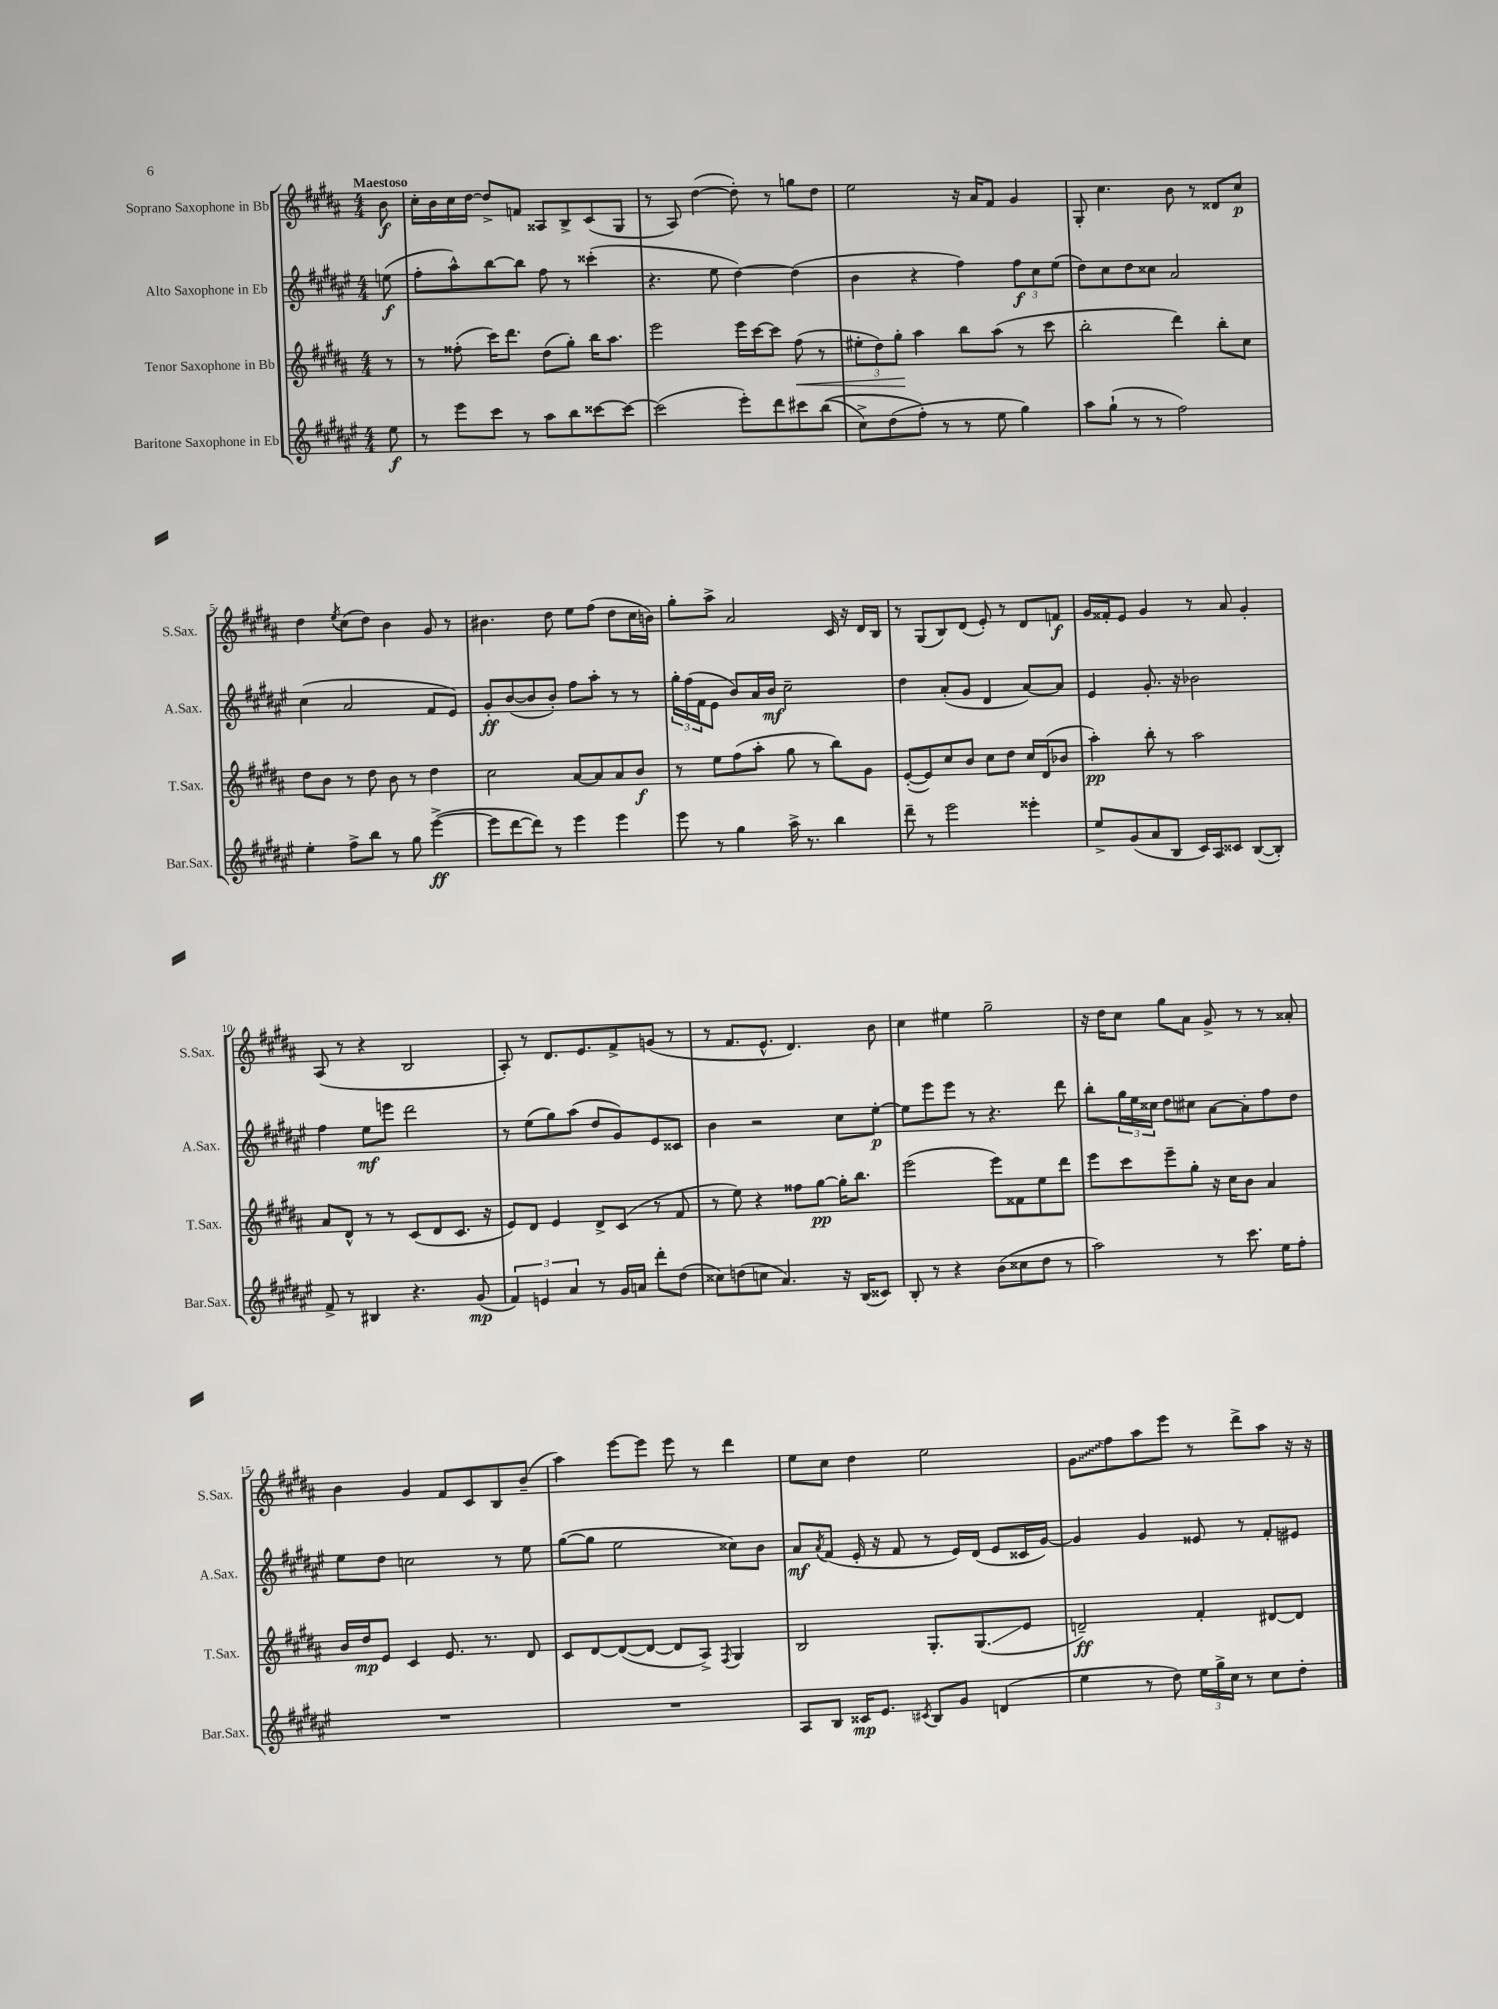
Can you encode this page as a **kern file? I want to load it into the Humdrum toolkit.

**kern	**kern	**kern	**kern
*staff4	*staff3	*staff2	*staff1
*clefG2	*clefG2	*clefG2	*clefG2
*k[f#c#g#d#a#e#]	*k[f#c#g#d#a#]	*k[f#c#g#d#a#e#]	*k[f#c#g#d#a#]
*M4/4	*M4/4	*M4/4	*M4/4
8ee#\	8r	(8ee\	8b\
=	=	=	=
8r	8r	8ff#'\L	16cc#'\LL
.	.	.	16b\
8eee#\L	(8ff##'\	8aa#^^\)	16cc#\
.	.	.	[16dd#\JJ
8ccc#\J	16ccc#\LK)	[8bb\	8dd#^/]L
.	8.ddd#\J	.	.
8r	.	8bb\]J	8f/J
8aa#\L	(8dd#\L	8ff#\	8A##/L
8bb\	8gg#'\J)	8r	8B^/
[8ccc##\	16bb\LK	(4ccc##'\	(8c#/
.	8.aa#\J	.	.
8ccc##\_J	.	.	8G#/J
=	=	=	=
(2ccc##\]	2eee\	4.r	8r
.	.	.	8A#/)
.	.	.	([4dd#\
.	.	8ee#\	.
8eee#'\L)	16eee\LL	[4dd#\)	8dd#'\])
.	[16ccc#\J	.	.
8ddd#\	8ccc#\]J	.	8r
8ccc#\	(8ff#\	(4dd#\]	8gg\L
&((8bb\J	8r	.	8dd#\J
=	=	=	=
8cc#^\L)	12ee#'\L	4b\	2ee\
.	12dd#\)	.	.
(8dd#\	.	.	.
.	12gg#'\J	.	.
8ff#'\J&)	4aa#\	4r	.
8r	.	.	.
8r	8bb\L	4ff#\)	16r
.	.	.	16a#/LK
8ee#\	(8aa#\J	.	8f#/J
4gg#\)	8r	12ff#\L	4g#/
.	.	12cc#\	.
.	8ccc#\	.	.
.	.	(12ee#\J	.
=	=	=	=
8aa#\L	2bb'\	8dd#\L)	8G#'/
(8gg#`\J	.	8cc#\	4.cc#\
8r	.	8dd#\	.
8r	.	8cc##\J	.
2ff#\)	4ddd#\)	2a#/	8b\
.	.	.	8r
.	8bb'\L	.	8d##/L
.	8cc#\J	.	8cc#/J
=	=	=	=
4ee#'\	8dd#\L	(4cc#\	4dd#\
.	8b\J	.	.
.	.	.	8qee/
8ff#^\L	8r	2a#/	(8cc#\L
8bb\J	8dd#\	.	8dd#\J)
8r	8b\	.	4b\
8gg#\	8r	.	.
([4eee#^\	4dd#\	8f#/L	8g#/
.	.	8e#/J)	8r
=	=	=	=
8eee#\]L	2cc#\	8g#'/L	4.b#\
[8ddd#\	.	([8b/	.
8ddd#\]J)	.	8b/]	.
8r	.	8b'/J)	8dd#\
4eee#\	[8a#/L	8ff#\L	8ee\L
.	8a#/]	8aa#'\J	(8ff#\J
4eee#\	8a#/	8r	8dd#\L
.	8b/J	8r	16cc#\L
.	.	.	16b\JJ)
=	=	=	=
8eee#\	8r	24gg#'\LL	8gg#'\L
.	.	(24ff#\	.
.	.	24f#\J	.
8r	8ee\L	8e#\J	8aa#^\J
4gg#\	(8ff#\	8b/L)	2a#/
.	8aa#'\J	16a#/L	.
.	.	16b/JJ	.
16aa#^\	8gg#\	2cc#~\	.
8.r	.	.	.
.	8r	.	.
4bb\	8bb\L)	.	16c#/
.	.	.	16r
.	8g#\J	.	16d#/LL
.	.	.	16B/JJ
=	=	=	=
8ddd#~\	([8e'/L	4dd#\	8r
8r	8e/])	.	(8G#/L
2eee#\	8cc#/	(8a#'/L	8B/)
.	8b/J	8g#/J	(8d#/J
.	8cc#\L	4d#/	8e'/)
.	8dd#\J	.	8r
4eee##'\	16cc#/LL	[8a#/L)	8d#/L
.	(16d#/J	.	.
.	8b-/J	8a#/]J	8f/J
=	=	=	=
8ee#^/L	4aa#'\)	4e#/	16g#/LL
.	.	.	16f##'/J
(8g#/	.	.	8e/J
8a#/	8bb'\	8.g#'/	4g#/
8B/J	8r	.	.
.	.	16r	.
16c#/LL)	2aa#\	2b-\	8r
16A#/J	.	.	.
8c##/J	.	.	8a#/
([8B/L	.	.	4g#'/
8B'/]J)	.	.	.
=	=	=	=
8f#^/	8a#/L	4ff#\	(8A#/
8r	8d#^^/J	.	8r
4B#/	8r	8ee#\L	4r
.	8r	8eee\J	.
4.r	(8c#/L	2ddd#\	2B/
.	8d#/	.	.
.	8.c#/J	.	.
(8g#/	.	.	.
.	16r	.	.
=	=	=	=
6f#/)	8e/L)	8r	8A#'/)
.	8d#/J	(8ee#\L	8r
6e/	.	.	.
.	4e/	8gg#\)	8.d#/L
6a#/	.	.	.
.	.	(8aa#\J	.
.	.	.	8.e/
8r	8d#^/L	8dd#/L	.
16g#/LL	(8c#/J	8g#/)	8f#^/
16a/JJ	.	.	.
8ddd#'\L	8r	8e#/	(8g/J
(8dd#\J	8f#/	8c##/J	8r
=	=	=	=
8cc##\L)	8r	4b\	8r
(8dd\	8ee\)	.	8.f#/L
8cc\J	4r	2r	.
.	.	.	8.e^^/J
4.a#/)	.	.	.
.	8ff##\L	.	4.d#/)
.	[8gg#\J	.	.
16r	16gg#'\]LK	8cc#\L	.
(16B/LK	8.bb\J	.	.
8c##/J)	.	[8ee#'\J	8b\
=	=	=	=
8B'/	(2eee\	8ee#\]L	4cc#\
8r	.	8eee#\	.
4r	.	8eee#\J	4ee#\
.	.	8r	.
(8b\L	8eee\L)	4.r	2gg#~\
8cc##\	8f##\	.	.
8dd#\J	8ee\	.	.
8r	8ddd#\J	8ddd#\	.
=	=	=	=
2aa#\)	8eee\L	8bb'\L	16r
.	.	.	16dd#\LK
.	8ccc#\	24gg#\L	8cc#\J
.	.	24ee#\	.
.	.	24cc##\JJ	.
.	8eee~\	8dd#\L	8gg#\L
.	8gg#'\J	8cc#\J	8a#\J
8r	16r	[8a#\L	8g#^/
.	16cc#\LK	.	.
8.ccc#\	8b\J	8a#'\]	8r
.	4a#/	8ff#\	8r
16ee#\LK	.	.	.
8ff#'\J	.	8dd#\J	8a##'/
=	=	=	=
1r	16b/LL	8ee#\L	4b\
.	16dd#/J	.	.
.	8e/J	8dd#\J	.
.	4c#/	2cc\	4g#/
.	8.e/	.	8f#/L
.	.	.	8c#/
.	8.r	.	.
.	.	8r	8B/
.	8d#/	8ee#\	(8b~/J
=	=	=	=
1r	8c#/L	([8gg#\L	4aa#\)
.	[8d#/	8gg#\]J	.
.	(8d#/_	2ee#\	[8eee\L
.	8d#/_J	.	8eee\]J
.	8d#/]L	.	8eee\
.	8A#^/J)	.	8r
.	8qF#/	.	.
.	4G#/	8cc##\L)	4ddd#\
.	.	8b\J	.
=	=	=	=
8A#/L	2B/	8a#/L	8ee\L
.	.	8qa#/	.
8B/J	.	(8f#/J	8cc#\J
16c##/LK	.	16e#'/	4dd#\
8.e#/J	.	16r	.
.	.	8f#/	.
8qc#/	.	.	.
8B/L	8.G#'/L	8r	2ee\
8g#/J	.	16e#/LL)	.
.	(8.G#/	(16d#/JJ	.
(4d/	.	8e#/L	.
.	8e/J	16c##/L	.
.	.	[16g#/JJ)	.
=	=	=	=
4ee#\	2d~/)	4g#/]	8g#\L
.	.	.	8ff#\
8r	.	4g#/	8aa#\
8dd#\)	.	.	8eee\J
24ee#\LL	4f#'/	8e##/	8r
24gg#^\	.	.	.
24cc#\JJ	.	.	.
8r	.	8r	8ddd#^\L
8cc#\L	[8d#/L	8f#'/L	8aa#\J
8dd#'\J	8d#/]J	8e#/J	16r
.	.	.	16r
==	==	==	==
*-	*-	*-	*-
